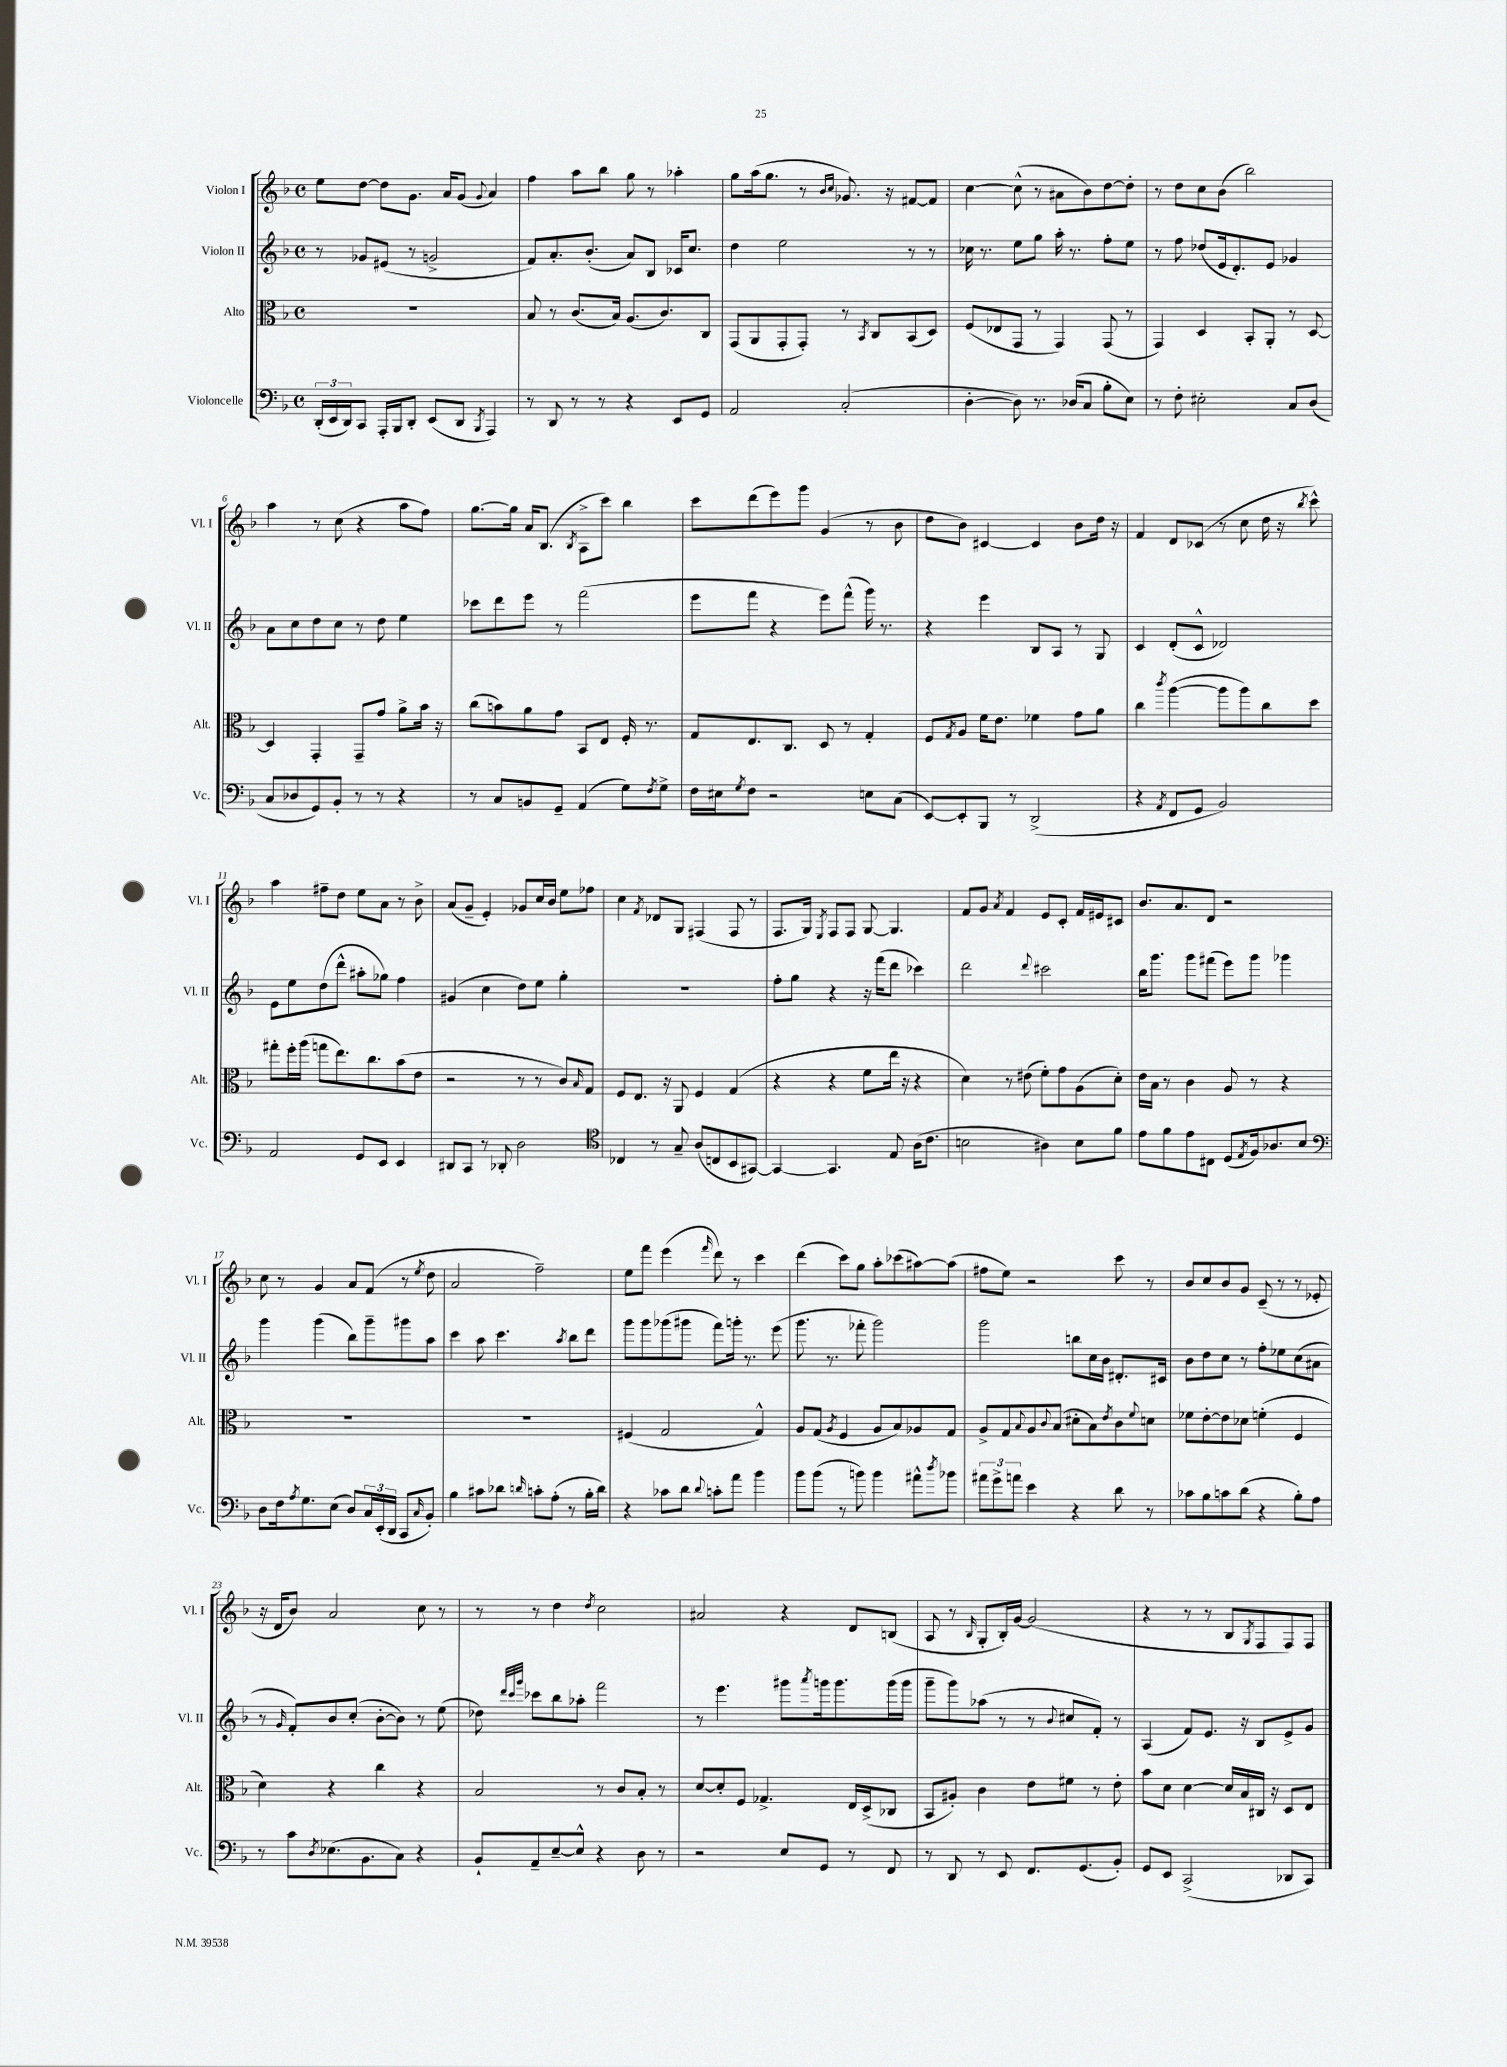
<<
\new StaffGroup <<
\new Staff = "s0" \with { instrumentName = "Violon I" shortInstrumentName = "Vl. I" } {
    \clef treble \key f \major \defaultTimeSignature \time 4/4
    e''8 d''8~ d''8 g'8. a'16 g'8( \appoggiatura { g'8 } a'4) |
    f''4 a''8 bes''8 g''8 r8 aes''4-. |
    g''8 a''16( g''8. r8 \grace { bes'16 c''16 } ges'8.) r16 fis'8~ fis'8 |
    c''4~ c''8-^( r8 ais'8 bes'8) d''8~ d''8-. |
    r8 d''8 c''8 bes'8( bes''2) |
    a''4 r8 c''8( r4 a''8 f''8) |
    g''8.~ g''16 a'16 bes8.( \acciaccatura { bes8 } a8-> c'''8) bes''4 |
    c'''8 d'''8( e'''8) g'''8 g'4( r8 bes'8 |
    d''8 bes'8) cis'4~ cis'4 bes'8 d''16 r16 |
    f'4 d'8 ces'8( r8 c''8 d''16 r16 \acciaccatura { bes''8 } c'''8-^) |
    a''4 fis''8-- d''8 e''8 a'8 r8 bes'8-> |
    a'8( g'8-- e'4-.) ges'8 c''16 bes'16 e''8 fes''8 |
    c''4 \acciaccatura { f'8 } des'8 g8 fis4( fis8 r8 |
    f8. g16) \acciaccatura { e8 } f8 f8 g8~ g4. |
    f'8 g'8 \acciaccatura { a'8 } f'4 e'8 c'8-. f'16 eis'16 cis'8 |
    bes'8. a'8. d'8 r2 |
    c''8 r8 g'4 a'8 f'8( r8 \acciaccatura { e''8 } d''8 |
    a'2 f''2--) |
    e''8 f'''8 e'''4( \grace { f'''16 } d'''8) r8 c'''4 |
    d'''4( c'''8) g''8 a''8-. ces'''8( ais''8~) ais''8( |
    fis''8 e''8) r2 c'''8 r8 |
    bes'8 c''8 bes'8 g'8 c'8--( r8 r8 ees'8-. |
    r16 d'16 bes'8) a'2 c''8 r8 |
    r8 r8 d''4 \acciaccatura { d''8 } c''2 |
    ais'2 r4 d'8 b8( |
    a8 r8 \grace { bes16 } g8-. bes16-.) g'16~ g'2( |
    r4 r8 r8 bes8 \acciaccatura { g8 } f8 f8) f8 \bar "|." |
}
\new Staff = "s1" \with { instrumentName = "Violon II" shortInstrumentName = "Vl. II" } {
    \clef treble \key f \major \defaultTimeSignature \time 4/4
    r8 ges'8 eis'8( r8 g'2-> |
    f'8) a'8.-. bes'8.-.( a'8) bes8 ces'16 c''8. |
    d''4 e''2 r8 r8 |
    ces''16 r8. e''8 g''8 a''16-. r8. f''8-. e''8 |
    r8 f''8 des''8( e'16 d'8.-.) e'8 ges'4 |
    a'8 c''8 d''8 c''8 r8 d''8 e''4 |
    ces'''8 d'''8 e'''8 r8 f'''2( |
    e'''8 f'''8 r4 e'''8) f'''8-^( g'''16) r8. |
    r4 e'''4 bes8 a8 r8 g8 |
    c'4 d'8-.( c'8-^ des'2) |
    e'8 e''8 d''8( d'''8-^ ais''8-. ges''8) f''4 |
    gis'4( c''4 d''8) e''8 g''4-. |
    R1 |
    f''8-. g''8 r4 r16 f'''16( d'''8 ces'''4) |
    d'''2 \appoggiatura { d'''8 } cis'''2 |
    bes''16 g'''8. g'''8 fis'''8( e'''8) g'''8 ges'''4 |
    g'''4 g'''4( bes''8) g'''8-- gis'''8 a''8 |
    c'''4 a''8 c'''4. \acciaccatura { a''8 } bes''8 d'''8 |
    g'''8 g'''8 ges'''8( gis'''8 f'''8) g'''16-. r8. e'''8( |
    g'''8. r8. fes'''8-. g'''2) |
    g'''2 b''8 c''16 bes'16 dis'8.-. cis'16 |
    bes'8 d''8 c''8 r8 f''8-. ees''8 c''8( ais'8 |
    r8 \grace { g'16 } f'8-.) bes'8 c''8-.( bes'8~-. bes'8) r8 e''8( |
    des''8) \grace { d'''32 c'''32 g'''32 } ces'''8 bes''8 aes''8-. f'''2 |
    r8 e'''4. gis'''8 \acciaccatura { a'''8 } g'''16 g'''8. g'''16( g'''16 |
    g'''8-- g'''8) aes''8( r8 r8 \appoggiatura { bes'8 } cis''8 f'8-.) r8 |
    a4( f'8) e'8. r16 bes8 e'8-> g'8 \bar "|." |
}
\new Staff = "s2" \with { instrumentName = "Alto" shortInstrumentName = "Alt." } {
    \clef alto \key f \major \defaultTimeSignature \time 4/4
    R1 |
    bes8 r8 c'8.( bes16) a8.( c'8.) c8 |
    g,8( a,8 g,8-. g,8-.) r8 \acciaccatura { bes,8 } c8 bes,8( d8) |
    f8( ees8 g,8 r8 g,4) g,8( r8 |
    g,4) d4 bes,8-. a,8-. r8 d8~ |
    d4 g,4-. g,8-- g'8 a'8-> bes'16 r16 |
    c''8( b'8) a'8 g'8 bes,8 e8 f16-. r8. |
    g8 e8. c8. d8 r8 g4-. |
    f8 \acciaccatura { g8 } a8 f'16 e'8. fes'4 g'8 a'8 |
    c''4 \acciaccatura { c'''8 } a''4~( a''8 a''8) c''8 d''8 |
    gis''8-. f''16-. a''16( g''8 e''8.) c''8. bes'8( e'8 |
    r2 r8 r8 c'8) \grace { bes16 } g8 |
    f8 e8. r16 a,8 f4 g4( |
    r4 r4 f'8 e''16 r16 r4 |
    d'4) r8 eis'8( f'8-.) g'8 a8( d'8-.) |
    e'16 bes16 r8 c'4 a8 r8 r4 |
    R1 |
    R1 |
    fis4( g2 g4-^) |
    a8 g8( \acciaccatura { a8 } f4 a8 bes8) aes8 g8 |
    a8-> g8 \appoggiatura { bes8 } a8 \appoggiatura { c'8 } bes8( dis'8-. bes8) \acciaccatura { e'8 } c'8 \appoggiatura { f'8 } d'8 |
    fes'8 e'8~-. e'8 des'8 f'4-.( f4 |
    d'4) r4 c''4 r4 |
    bes2 r8 c'8 bes8-. r8 |
    d'8~ d'8-. f8 ges4.-> e16 d16->( ces8 |
    bes,8 ais8-.) c'4 e'8 fis'8 r8 e'8-. |
    bes'8 d'8 d'4~ d'16 bes16 cis16 r16 d8 e8 \bar "|." |
}
\new Staff = "s3" \with { instrumentName = "Violoncelle" shortInstrumentName = "Vc." } {
    \clef bass \key f \major \defaultTimeSignature \time 4/4
    \tuplet 3/2 { d,16-.( e,16 d,16) } c,8 a,,16-. bes,,16 d,8-. e,8( d,8 \acciaccatura { bes,,8 } a,,4) |
    r8 d,8 r8 r8 r4 e,8 g,8 |
    a,2 c2-.( |
    d4~-. d8) r8. des16( c8 bes8-. e8) |
    r8 f8-. eis2-. c8 d8( |
    c8 des8 g,8) bes,8-. r8 r8 r4 |
    r8 c8 b,8 g,8-- a,4( g8) \acciaccatura { f8 } g8-> |
    f16 eis16 \acciaccatura { g8 } f8 r2 e8 c8( |
    e,8~) e,8-. bes,,8 r8 d,2->( |
    r4 \acciaccatura { a,8 } f,8 g,8 bes,2) |
    a,2 g,8 e,8 e,4 |
    dis,8 c,8 r8 des,8-. d2 |
    \clef tenor ces4 r8 g8-- a8( c8 bes,8 gis,8~) |
    gis,4~ gis,4. e8 a16( c'8. |
    b2 ais4) b8 f'8 |
    e'8 f'8 e'8 cis8 d8( \acciaccatura { e8 } f16) aes8. bes8 |
    \clef bass d8 f16 \acciaccatura { a8 } g8. e8( d8) \tuplet 3/2 { c16 e,16-.( d,16 } c,8 \grace { c16 } bes,8-.) |
    bes4 cis'8 des'8 \grace { d'16 } c'8-. a8-.( r8 bes16-. d'16) |
    r4 ces'8 d'8 \appoggiatura { d'8 } c'8-. a'8 bes'4 |
    bes'8 bes'8( r8 b'8) b'4 ais'8-^ \acciaccatura { d''8 } bes'8 |
    \tuplet 3/2 { ais'8 g'8-> a'8 } e'4 r4 d'8 r8 |
    ces'8 bes8 c'8 d'8( r4 bes8-.) a8 |
    r8 c'8 \acciaccatura { d8 } ees8.( bes,8. c8) r4 |
    bes,8-! a,8-- e8~-- e8-^ r4 d8 r8 |
    r2 e8 g,8 r8 f,8 |
    r8 d,8 r8 e,8 f,8. g,8.( bes,8-.) |
    g,8 e,8 c,2->( des,8 c,8) \bar "|." |
}
>>
>>
